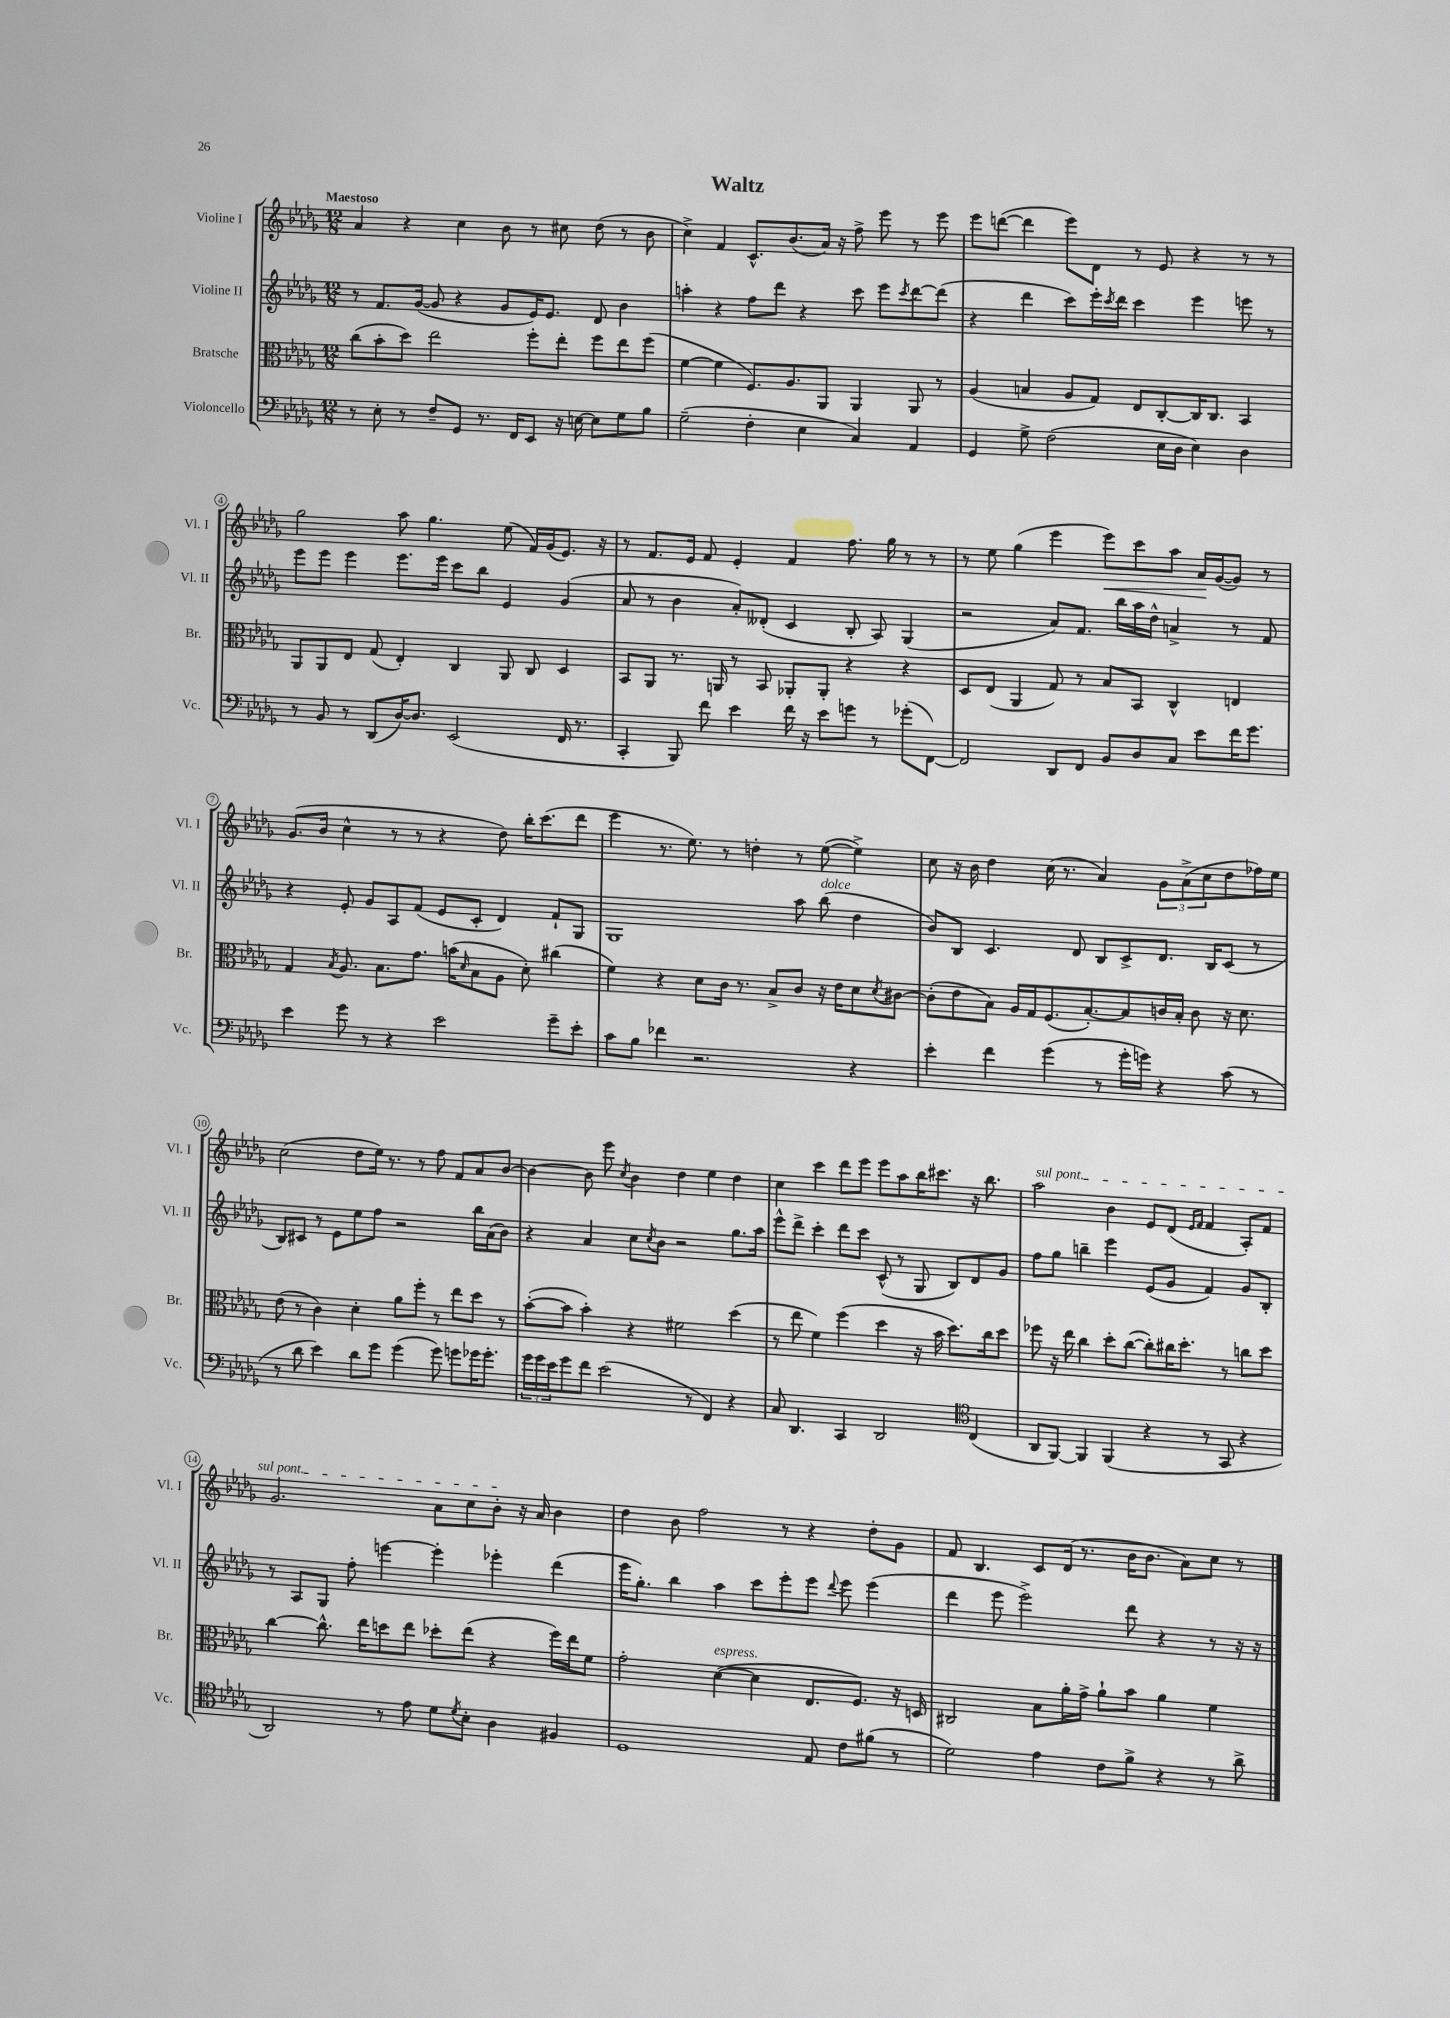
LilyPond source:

\header { title = "Waltz" }
<<
\new StaffGroup <<
\new Staff = "s0" \with { instrumentName = "Violine I" shortInstrumentName = "Vl. I" } {
    \clef treble \key des \major \numericTimeSignature \time 12/8 \tempo "Maestoso"
    aes'4 r4 c''4 bes'8 r8 cis''8 des''8( r8 bes'8 |
    c''4->) f'4 c'8.-^ bes'8.( aes'16) r16 f''8-> ees'''8 r8 ees'''8 |
    ees'''8 d'''8~( d'''4 ees'''8) des'8 r8 ees'8 r4 r8 r8 |
    ges''2 aes''8 ges''4. ees''8( f'16) ges'16( ees'8.) r16 |
    r8 f'8. ees'16 f'8 ees'4-. f'4 f''8. ges''16 r8 r8 |
    r8 ees''8 ges''4( ees'''4 ees'''8\<) c'''8 aes''8 aes'16\! ges'16~( ges'8) r8 |
    ges'8.( bes'16 c''4-^ r8 r8 r4 des''8) bes''16-. c'''8.( des'''8 |
    ees'''4 r8. ees''8.) r8 d''4-. r8 ees''8~( ees''4->) |
    c''8 r16 bes'16 des''4 c''16( r8. aes'4) \tuplet 3/2 { ges'8 aes'8->( c''8 } des''8 fes''16) ees''16 |
    c''2( des''8 ees''16) r8. r8 f''8 f'8 aes'8 bes'8~ |
    bes'4~ bes'8 ees'''8 \acciaccatura { c''8 } bes'4 des''4 ees''4 des''4 |
    c''4 c'''4 des'''8 ees'''8 ees'''8 aes''8 bes''16 cis'''8. r16 bes''8. |
    \once \override TextSpanner.bound-details.left.text = \markup { \italic "sul pont." } aes''2\startTextSpan bes'4 ees'8 des'8( \grace { ees'16 f'16 } f'4 aes8-.) f'8 |
    ges'2. aes'8 c''8 bes'8-.\stopTextSpan r16 aes'16 bes'4 |
    des''4 bes'8 f''2 r8 r4 des''8-. ges'8 |
    f'8 bes4. c'8 des'16( r8. bes'16 bes'8. aes'8) c''8 r8 \bar "|." |
}
\new Staff = "s1" \with { instrumentName = "Violine II" shortInstrumentName = "Vl. II" } {
    \clef treble \key des \major \numericTimeSignature \time 12/8
    r8 f'8. ges'16~( ges'8 r4 ges'8 ees'16) ees'8. des'8 bes'4 |
    a''4-. r4 f''8 des'''8 r4 c'''8 ees'''8 \acciaccatura { c'''8 } des'''8~ des'''8( |
    r4 des'''4 c'''8) ees'''16-. \acciaccatura { c'''8 } des'''16 c'''4 ees'''4 e'''8 r8 |
    ees'''8 ees'''8 ees'''4 ees'''8. ees'''16 c'''8 bes''8 ees'4 ges'4( |
    aes'8 r8 bes'4 aes'8-.) deses'8-.( c'4 bes8-. aes8) ges4( |
    r2 aes'8) f'8. bes''16 aes''16 des''16-^ a'4-> r8 f'8 |
    r4 ees'8-. ges'8 aes8 f'8( ees'8 c'8-. des'4) f'8-! ges8 |
    ges1 aes''8 bes''8^\markup { \italic "dolce" }( des''4 |
    bes'8) bes8 c'4. des'8 bes8 c'8-> des'8. bes16 c'8( r8 |
    bes8) cis'8 r8 ees'8 ees''8 f''8 r2 bes''16 aes'16( bes'8) |
    r4 aes'4 c''8 \acciaccatura { c''8 } bes'8 r2 ges''8. aes''16 |
    ees'''8-^ des'''8-> c'''4-. des'''8 c'''8 c'8-^( r8 ges8 bes8) des'8 ges'8 |
    f''8 ges''8 b''4-- ees'''4 ees'8( ges'8 f'4) ges'8 bes8-. |
    r8 aes8 ges8 f''8-. e'''4~ e'''4-. ees'''4-. des'''4( |
    ees'''16 ges''8.-.) bes''4 aes''4 c'''8 ees'''8-. ees'''8 \appoggiatura { des'''8 } ees'''8 ees'''4( |
    des'''4 ees'''8 ees'''2->) des'''8 r4 r8 r16 r16 \bar "|." |
}
\new Staff = "s2" \with { instrumentName = "Bratsche" shortInstrumentName = "Br." } {
    \clef alto \key des \major \numericTimeSignature \time 12/8
    c''8( bes'8-. des''8) ees''2 f''8-. ees''8-. f''8 ees''8 f''8( |
    f'4~ f'4 f8.) aes8. aes,8 aes,4 aes,8 r8 |
    aes4( b4 aes8 ges8) ees8 c8~-. c16 c8. bes,4 |
    aes,8 aes,8 ees8 ges8( ees4-.) c4 aes,8 c8 des4 |
    bes,8 aes,8 r8. a,16 r8 bes,8 aes,8-. aes,8-. r4 r4 |
    des8 ees8( aes,4 ges8) r8 bes8 bes,8 c4-^ e4 |
    ges4 \acciaccatura { bes8 } aes8. bes8. ges'8. b'16( \grace { des'16 } bes8 aes8 des'8-.) cis''4( |
    f'4) r4 des'8 c'16 r8. bes8-> c'8 r16 ees'16 des'8 \acciaccatura { des'8 } cis'8~ |
    cis'8-.( ees'8 bes8) aes16 ges16 f8.( bes8.~-.) bes8 c'16 bes16-. c'8 r16 des'8. |
    ees'8( r8 c'4) des'4-. aes'8 f''8-. r8 ees''8 des''8 r8 |
    bes'8~-.( bes'8 bes'4-.) r4 fis'2 des''4( |
    r8 ees''8 f'4) f''4( des''4 r16 bes'16 des''8.) c''16 des''8 |
    fes''8 r16 ees''16 c''4 des''8-. c''8~( c''8-.) cis''16 des''8.-. r8 c''8 des''8 |
    c''4~ c''8.-^ ees''16 d''8 ees''8 des''8-. ees''8( r4 f''16) ees''16 f'8 |
    ges'2-. des'4~^\markup { \italic "espress." }( des'4 ees8. f8.) r16 d16 |
    cis2 bes8 aes'16-. ges'16-> aes'8-! bes'8 aes'4 f'4 \bar "|." |
}
\new Staff = "s3" \with { instrumentName = "Violoncello" shortInstrumentName = "Vc." } {
    \clef bass \key des \major \numericTimeSignature \time 12/8
    r8 ees8-. r8 f8-- ges,8 r8. f,16 ees,8 r16 e16~ e8 ges8 bes8 |
    ges2--( f4-. ees4 c4) aes,4 |
    ges,4 ges8-> f2( ees16 des16 ees4) des4 |
    r8 bes,8 r8 des,8( des16~) des8. ees,2( f,16 r8. |
    c,4-. bes,,8) f'8 ees'4 f'16 r16 ees'8 g'8 r8 ges'8-.( f,8~) |
    f,2 des,8 f,8 bes,8 des8 c8 ees'8 f'16 ges'8. |
    ees'4 ges'8 r8 r4 ees'2 ges'8-- ees'8-. |
    c'8 bes8 fes'4 r2. r4 |
    ees'4-. f'4 ges'4( r8 ges'16-. g'16) r4 c'8( r8 |
    r8 des'8 ees'4) des'8 ges'8 ges'4( ges'8) g'8 ges'16 ges'8.-. |
    \tuplet 3/2 { ges'16 ges'16 ees'16 } ges'8 f'8 ees'2( r8 f,4) r4 |
    c8 des,4. c,4 des,2 \clef tenor c4( |
    aes,8 f,8~) f,4 f,4( r4 r8 ges,8 r4 |
    aes,2) r8 ees'8 des'8 \acciaccatura { des'8 } bes8-. aes4 fis4 |
    des1 ees8 c'8 fis'8( r8 |
    des'2) ees'4 c'8 f'8-> r4 r8 aes'8-> \bar "|." |
}
>>
>>
\layout { \context { \Score \override BarNumber.stencil = #(make-stencil-circler 0.1 0.3 ly:text-interface::print) } }
